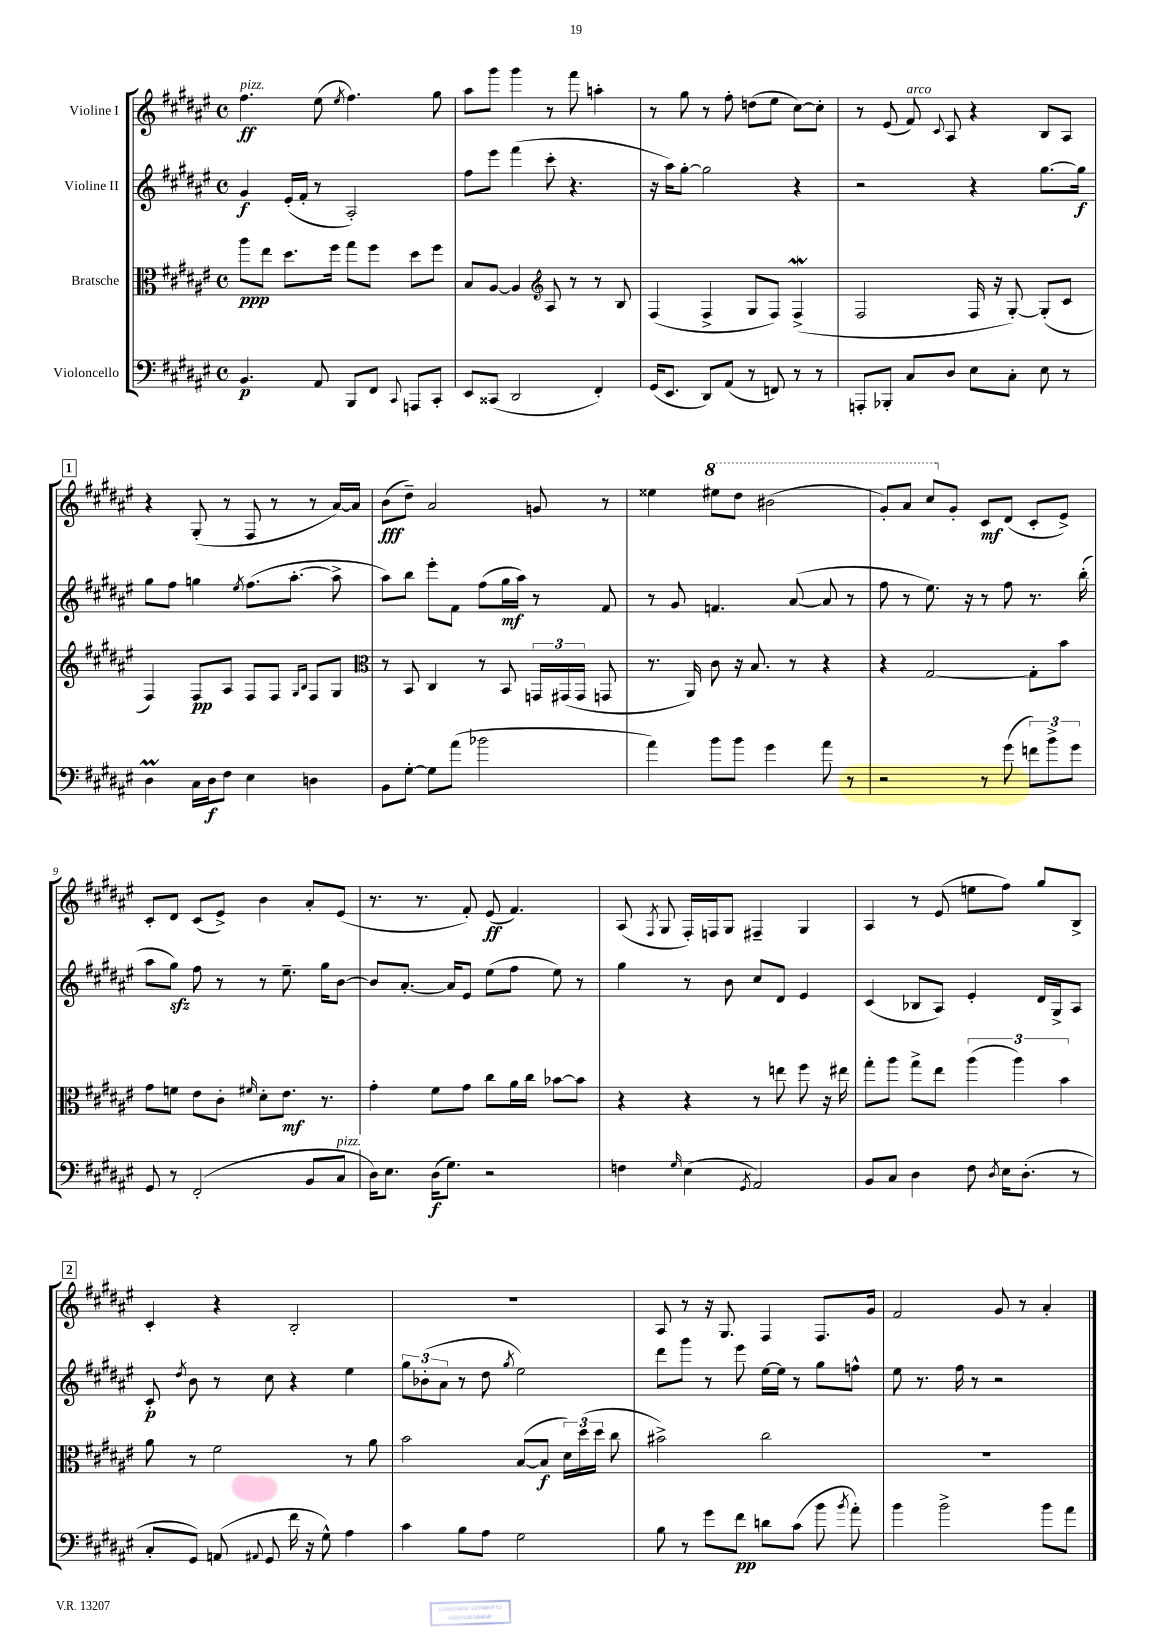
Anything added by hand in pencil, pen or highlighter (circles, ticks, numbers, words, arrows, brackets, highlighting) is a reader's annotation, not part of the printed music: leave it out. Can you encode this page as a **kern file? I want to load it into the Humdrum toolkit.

**kern	**dynam	**kern	**dynam	**kern	**dynam	**kern	**dynam
*part4	*part4	*part3	*part3	*part2	*part2	*part1	*part1
*staff4	*staff4	*staff3	*staff3	*staff2	*staff2	*staff1	*staff1
*I"Violoncello	*	*I"Bratsche	*	*I"Violine II	*	*I"Violine I	*
*clefF4	*	*clefC3	*	*clefG2	*	*clefG2	*
*k[f#c#g#d#a#e#]	*	*k[f#c#g#d#a#e#]	*	*k[f#c#g#d#a#e#]	*	*k[f#c#g#d#a#e#]	*
*M4/4	*	*M4/4	*	*M4/4	*	*M4/4	*
*met(c)	*	*met(c)	*	*met(c)	*	*met(c)	*
=1	=1	=1	=1	=1	=1	=1	=1
!	!	!	!	!	!	!LO:TX:a:i:t=pizz.	!
4.BB/	p	8aa#\L	ppp	4g#/	f	4.ff#\	ff
.	.	8ee#\J	.	.	.	.	.
.	.	8.dd#\L	.	(16e#'/LL	.	.	.
.	.	.	.	16f#'/JJ	.	.	.
8AA#/	.	.	.	8r	.	(8ee#\	.
.	.	16ff#\Jk	.	.	.	.	.
.	.	.	.	.	.	8qee#/	.
8BBB/L	.	8gg#\L	.	2A#'/)	.	4.ff#\)	.
8FF#/J	.	8ff#\J	.	.	.	.	.
8qqCC#/	.	.	.	.	.	.	.
8AAAn/L	.	8dd#\L	.	.	.	.	.
8CC#'/J	.	8ff#\J	.	.	.	8gg#\	.
=2	=2	=2	=2	=2	=2	=2	=2
8EE#/L	.	8B/L	.	8ff#\L	.	8aa#\L	.
(8CC##X/J	.	[8A#/J	.	8eee#\J	.	8ggg#\J	.
2DD#/	.	4A#/]	.	(4fff#\	.	4ggg#\	.
*	*	*clefG2	*	*	*	*	*
.	.	8A#/	.	8ccc#'\	.	8r	.
.	.	8r	.	4.r	.	8fff#\	.
4FF#'/)	.	8r	.	.	.	4aan'\	.
.	.	8B/	.	.	.	.	.
=3	=3	=3	=3	=3	=3	=3	=3
(16GG#/KL	.	(4F#/	.	16r	.	8r	.
8.EE#/J	.	.	.	16aa#\KL)	.	.	.
.	.	.	.	[8gg#'\J	.	8gg#\	.
8DD#/L)	.	4F#^/	.	2gg#\]	.	8r	.
(8AA#/J	.	.	.	.	.	8ff#'\	.
8r	.	8G#/L	.	.	.	(8ddn\L	.
8FFn/)	.	8F#/J)	.	.	.	8ee#\J	.
8r	.	(4F#w^/	.	4r	.	[8cc#\L)	.
8r	.	.	.	.	.	8cc#'\J]	.
=4	=4	=4	=4	=4	=4	=4	=4
8AAAn'/L	.	2F#/	.	2r	.	8r	.
8BBB-X'/J	.	.	.	.	.	(8e#/	.
!	!	!	!	!	!	!LO:TX:a:i:t=arco	!
8C#/L	.	.	.	.	.	8f#/)	.
.	.	.	.	.	.	8qqc#/	.
8D#/J	.	.	.	.	.	8A#/	.
8E#\L	.	16F#/	.	4r	.	4r	.
.	.	16r	.	.	.	.	.
8C#'\J	.	[8G#'/)	.	.	.	.	.
8E#\	.	(8G#'/L]	.	[8.gg#\L	.	8B/L	.
8r	.	8c#/J	.	.	.	8A#/J	.
.	.	.	.	16gg#\Jk]	f	.	.
!!LO:LB:g=z
!!LO:REH:place=s1:t=1
=5	=5	=5	=5	=5	=5	=5	=5
4D#M\	.	4F#/)	.	8gg#\L	.	4r	.
.	.	.	.	8ff#\J	.	.	.
16C#\LL	.	8F#/L	pp	4ggn\	.	(8G#'/	.
16D#\J	f	.	.	.	.	.	.
8F#\J	.	8A#/J	.	.	.	8r	.
.	.	.	.	8qee#/	.	.	.
4E#\	.	8F#/L	.	(8.ff#\L	.	8F#/	.
.	.	8F#/J	.	.	.	8r	.
.	.	.	.	[8.aa#'\J	.	.	.
.	.	16qqG#/LL	.	.	.	.	.
.	.	16qqB/JJ	.	.	.	.	.
4Dn\	.	8F#/L	.	.	.	8r	.
.	.	8G#/J	.	8aa#^\]	.	[16a#/LL)	.
.	.	.	.	.	.	16a#/JJ]	.
=6	=6	=6	=6	=6	=6	=6	=6
*	*	*clefC3	*	*	*	*	*
8BB\L	.	8r	.	8aa#\L)	.	(8b\L	fff
[8G#'\J	.	8BB/	.	8bb\J	.	8dd#~\J)	.
8G#\L]	.	4C#/	.	8eee#'\L	.	2a#/	.
(8a#\J	.	.	.	8f#\J	.	.	.
2b-X\	.	8r	.	(8ff#\L	.	.	.
.	.	8BB/	.	16gg#\L	mf	.	.
.	.	.	.	16aa#\JJ)	.	.	.
.	.	24GGn/LL	.	8r	.	8gn/	.
.	.	(24GG#X/	.	.	.	.	.
.	.	24GG#/JJ	.	.	.	.	.
.	.	8GGn/	.	8f#/	.	8r	.
=7	=7	=7	=7	=7	=7	=7	=7
4a#\)	.	8.r	.	8r	.	4ee##X\	.
.	.	.	.	8g#/	.	.	.
.	.	16AA#/)	.	.	.	.	.
*	*	*	*	*	*	*8va	*
8b\L	.	8c#\	.	4.fn/	.	8eee#X\L	.
8b\J	.	16r	.	.	.	8ddd#\J	.
.	.	8.B/	.	.	.	.	.
4g#\	.	.	.	.	.	(2bb#X\	.
.	.	8r	.	([8a#/	.	.	.
8a#\	.	4r	.	8a#/]	.	.	.
8r	.	.	.	8r	.	.	.
=8	=8	=8	=8	=8	=8	=8	=8
2r	.	4r	.	8ff#\	.	8gg#'/L)	.
.	.	.	.	8r	.	8aa#/J	.
.	.	[2G#/	.	8.ee#\)	.	8ccc#/L	.
*	*	*	*	*	*	*X8va	*
.	.	.	.	.	.	8g#'/J	.
.	.	.	.	16r	.	.	.
8r	.	.	.	8r	.	8c#/L	mf
(8g#\	.	.	.	8ff#\	.	(8d#/J	.
12fn\L)	.	8G#'\L]	.	8.r	.	8c#'/L	.
12b^\	.	.	.	.	.	.	.
.	.	8b\J	.	.	.	8e#^/J)	.
12g#\J	.	.	.	.	.	.	.
.	.	.	.	(16bb'\	.	.	.
!!LO:LB:g=z
=9	=9	=9	=9	=9	=9	=9	=9
8GG#/	.	8g#\L	.	8aa#\L	.	8c#'/L	.
8r	.	8fn\J	.	8gg#zz\J)	.	8d#/J	.
(2FF#'/	.	8e#\L	.	8ff#\	.	(8c#/L	.
.	.	8c#'\J	.	8r	.	8e#^/J)	.
.	.	16qqf#X/	.	.	.	.	.
.	.	8d#'\L	.	8r	.	4b\	.
.	.	8.e#\J	mf	8.ee#~\	.	.	.
8BB/L	.	.	.	.	.	8a#'/L	.
.	.	8.r	.	16gg#\KL	.	.	.
!LO:TX:a:i:t=pizz.	!	!	!	!	!	!	!
8C#/J	.	.	.	[8b\J	.	(8e#/J	.
=10	=10	=10	=10	=10	=10	=10	=10
16D#\KL)	.	4g#'\	.	8b/L]	.	8.r	.
8.E#\J	.	.	.	.	.	.	.
.	.	.	.	[8.a#'/J	.	.	.
.	.	.	.	.	.	8.r	.
(16D#\KL	f	8f#\L	.	.	.	.	.
8.G#\J)	.	.	.	16a#/KL]	.	.	.
.	.	8g#\J	.	8e#/J	.	8f#'/)	.
2r	.	8cc#\L	.	(8ee#\L	.	(8e#/	ff
.	.	16a#\L	.	8ff#\J	.	4.f#/)	.
.	.	16cc#\JJ	.	.	.	.	.
.	.	[8b-X\L	.	8ee#\)	.	.	.
.	.	8b-\J]	.	8r	.	.	.
=11	=11	=11	=11	=11	=11	=11	=11
4Fn\	.	4r	.	4gg#\	.	(8A#/	.
.	.	.	.	.	.	8qF#/	.
.	.	.	.	.	.	8G#/	.
16qqG#/	.	.	.	.	.	.	.
(4E#\	.	4r	.	8r	.	16F#'/LL)	.
.	.	.	.	.	.	16Fn/J	.
.	.	.	.	8b\	.	8G#/J	.
8qGG#/	.	.	.	.	.	.	.
2AA#/)	.	8r	.	8cc#/L	.	4F#X~/	.
.	.	8een\	.	8d#/J	.	.	.
.	.	8ff#\	.	4e#/	.	4G#/	.
.	.	16r	.	.	.	.	.
.	.	16ee#X\	.	.	.	.	.
=12	=12	=12	=12	=12	=12	=12	=12
8BB/L	.	8gg#'\L	.	(4c#/	.	4A#/	.
8C#/J	.	8aa#\J	.	.	.	.	.
4D#\	.	8gg#^\L	.	8B-X/L	.	8r	.
.	.	8ee#\J	.	8A#/J)	.	(8e#/	.
8F#\	.	(6aa#\	.	4e#'/	.	8een\L	.
8qD#/	.	.	.	.	.	.	.
16E#\KL	.	.	.	.	.	8ff#\J)	.
.	.	6aa#\)	.	.	.	.	.
(8.D#'\J	.	.	.	.	.	.	.
.	.	.	.	16d#/LL	.	8gg#/L	.
.	.	.	.	16G#^/J	.	.	.
.	.	6b\	.	.	.	.	.
8r	.	.	.	8A#/J	.	8B^/J	.
!!LO:LB:g=z
!!LO:REH:place=s1:t=2
=13	=13	=13	=13	=13	=13	=13	=13
8C#'/L	.	8a#\	.	8c#'/	p	4c#'/	.
.	.	.	.	8qdd#/	.	.	.
8GG#/J)	.	8r	.	8b\	.	.	.
(8AAn/	.	2f#\	.	8r	.	4r	.
8qqAA#X/	.	.	.	.	.	.	.
8GG#/	.	.	.	8cc#\	.	.	.
16f#\	.	.	.	4r	.	2B'/	.
16r	.	.	.	.	.	.	.
8G#^^\)	.	.	.	.	.	.	.
4A#\	.	8r	.	4ee#\	.	.	.
.	.	8a#\	.	.	.	.	.
=14	=14	=14	=14	=14	=14	=14	=14
4c#\	.	2b\	.	12gg#\L	.	1r	.
.	.	.	.	(12b-X'\	.	.	.
.	.	.	.	12a#\J	.	.	.
8B\L	.	.	.	8r	.	.	.
8A#\J	.	.	.	8dd#\	.	.	.
.	.	.	.	8qgg#/	.	.	.
2G#\	.	([8B/L	.	2ee#\)	.	.	.
.	.	8B/J]	f	.	.	.	.
.	.	24d#\LL)	.	.	.	.	.
.	.	(24dd#\	.	.	.	.	.
.	.	24dd#\JJ	.	.	.	.	.
.	.	8cc#\	.	.	.	.	.
=15	=15	=15	=15	=15	=15	=15	=15
8B\	.	2b#X^\)	.	8ddd#\L	.	8A#/	.
8r	.	.	.	8ggg#\J	.	8r	.
8g#\L	.	.	.	8r	.	16r	.
.	.	.	.	.	.	8.G#/	.
8f#\J	pp	.	.	8eee#\	.	.	.
8dn\L	.	2cc#\	.	[16ee#\LL	.	4F#/	.
.	.	.	.	16ee#\JJ]	.	.	.
(8c#\J	.	.	.	8r	.	.	.
8b\	.	.	.	8gg#\L	.	8.F#/L	.
8qb/	.	.	.	.	.	.	.
8a#'\)	.	.	.	8ffn^^\J	.	.	.
.	.	.	.	.	.	16g#/Jk	.
=16	=16	=16	=16	=16	=16	=16	=16
4b\	.	1r	.	8ee#\	.	2f#/	.
.	.	.	.	8.r	.	.	.
2b^\	.	.	.	.	.	.	.
.	.	.	.	16ff#\	.	.	.
.	.	.	.	8r	.	.	.
.	.	.	.	2r	.	8g#/	.
.	.	.	.	.	.	8r	.
8b\L	.	.	.	.	.	4a#'/	.
8a#\J	.	.	.	.	.	.	.
==	==	==	==	==	==	==	==
*-	*-	*-	*-	*-	*-	*-	*-
